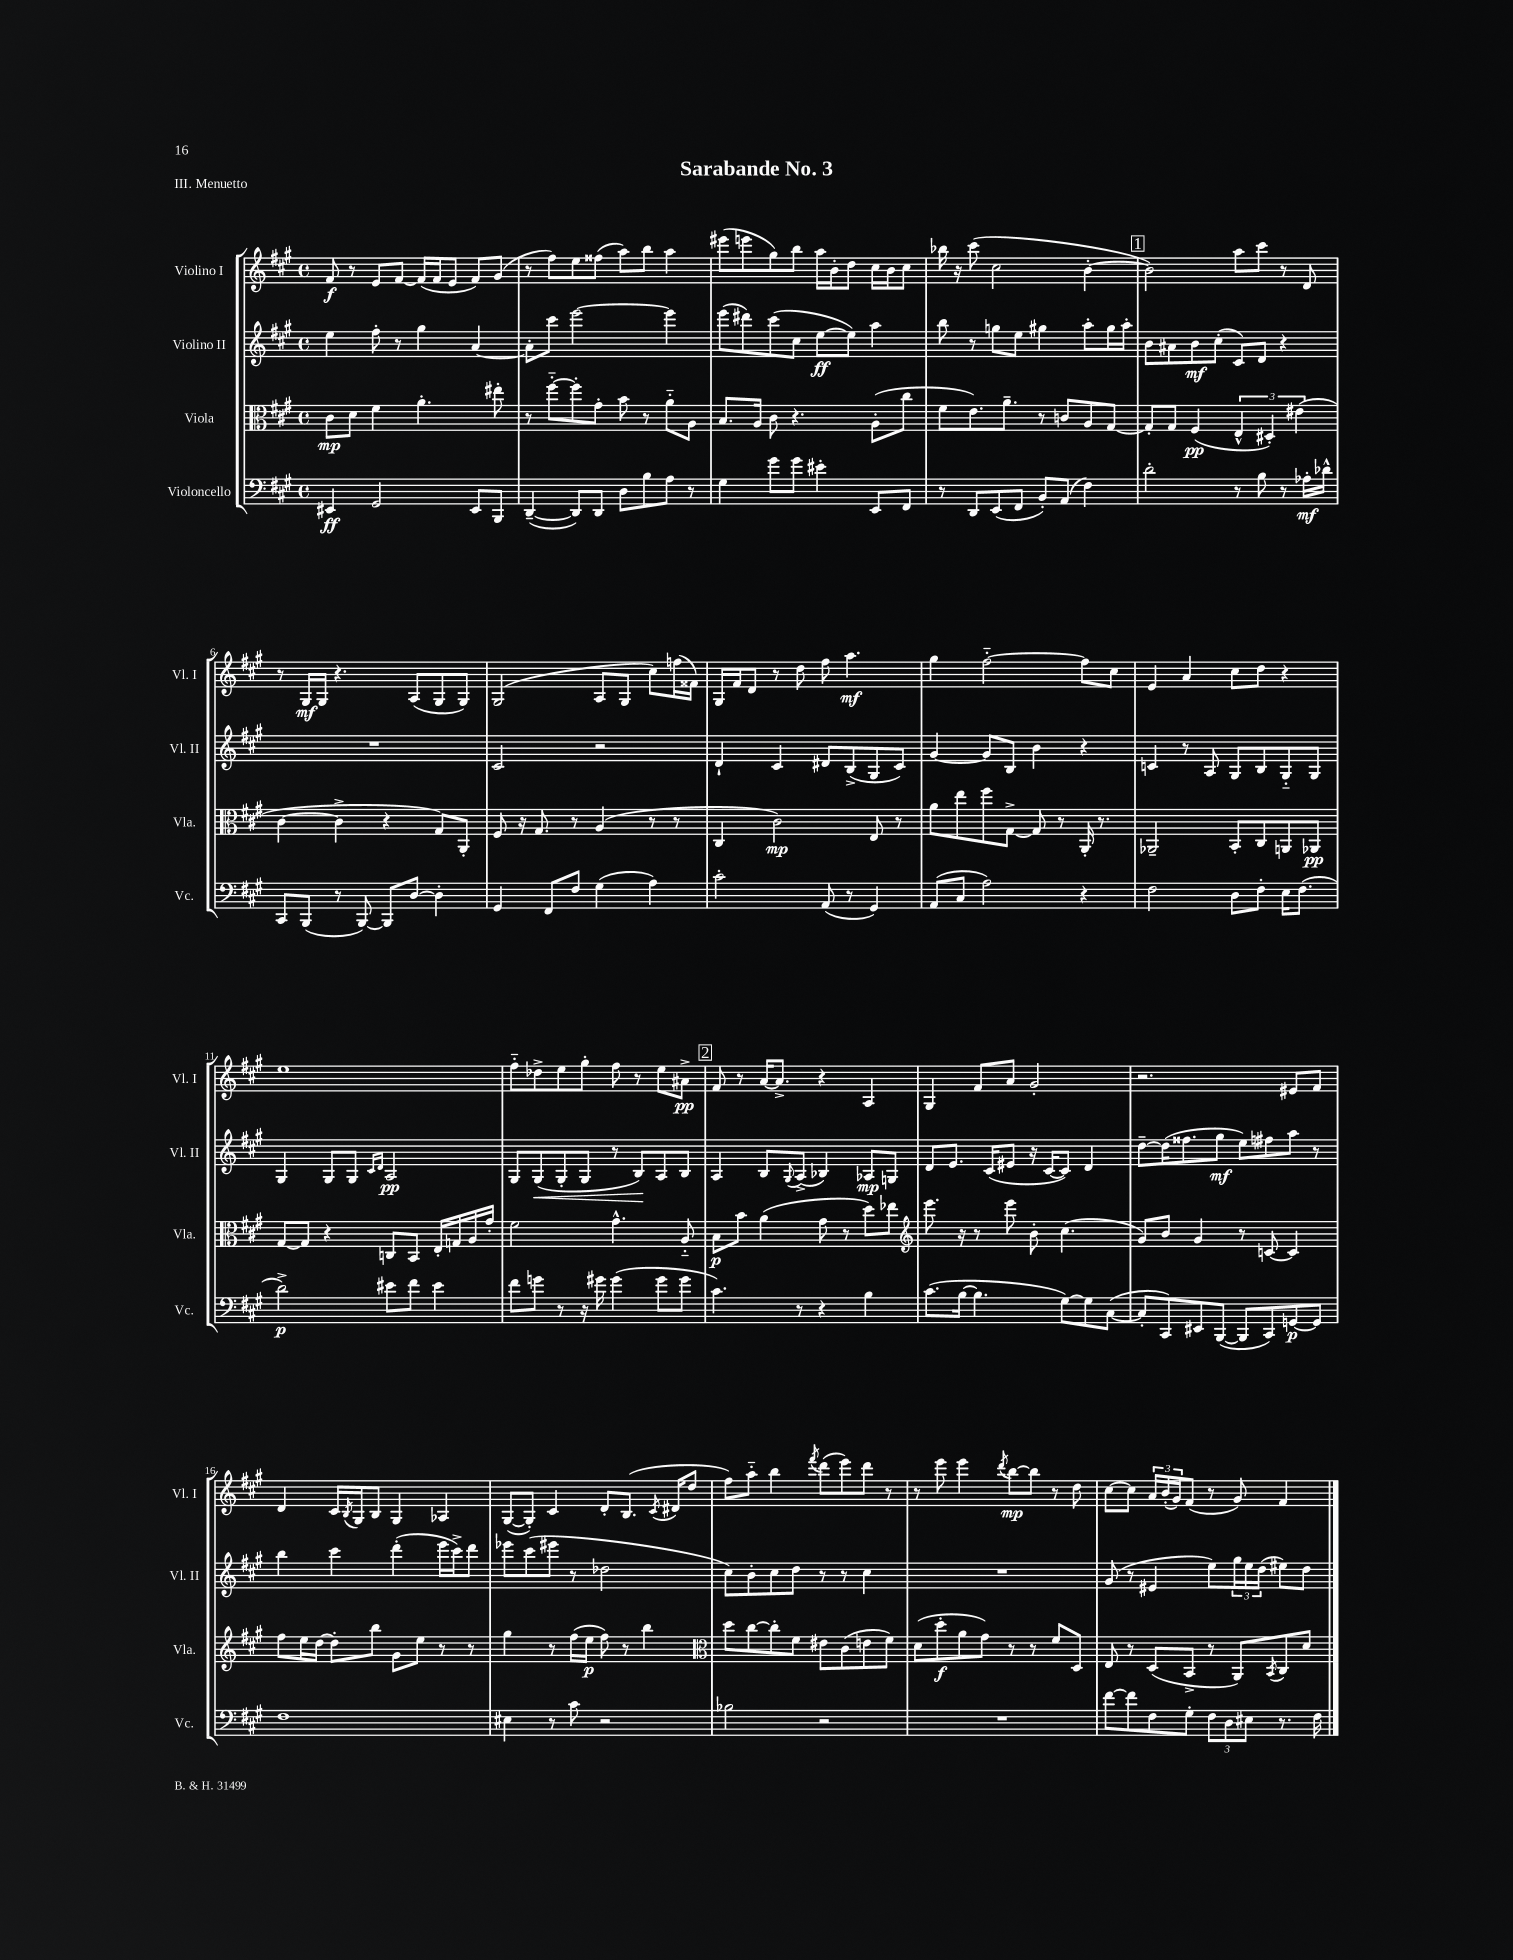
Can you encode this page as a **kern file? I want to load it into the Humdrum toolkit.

**kern	**dynam	**kern	**dynam	**kern	**dynam	**kern	**dynam
*part4	*part4	*part3	*part3	*part2	*part2	*part1	*part1
*staff4	*staff4	*staff3	*staff3	*staff2	*staff2	*staff1	*staff1
*I"Violoncello	*	*I"Viola	*	*I"Violino II	*	*I"Violino I	*
*I'Vc.	*	*I'Vla.	*	*I'Vl. II	*	*I'Vl. I	*
*clefF4	*	*clefC3	*	*clefG2	*	*clefG2	*
*k[f#c#g#]	*	*k[f#c#g#]	*	*k[f#c#g#]	*	*k[f#c#g#]	*
*M4/4	*	*M4/4	*	*M4/4	*	*M4/4	*
*met(c)	*	*met(c)	*	*met(c)	*	*met(c)	*
=1	=1	=1	=1	=1	=1	=1	=1
4EE#X/	ff	8c#\L	mp	4ee\	.	8f#/	f
.	.	8d\J	.	.	.	8r	.
2GG#/	.	4f#\	.	8ff#'\	.	8e/L	.
.	.	.	.	8r	.	[8f#/J	.
.	.	4.a'\	.	4gg#\	.	(16f#/LL]	.
.	.	.	.	.	.	16f#/J	.
.	.	.	.	.	.	8e/J	.
8EE#/L	.	.	.	[4a/	.	8f#/L)	.
8BBB/J	.	8ee#X'\	.	.	.	(8g#/J	.
=2	=2	=2	=2	=2	=2	=2	=2
([4DD~/	.	8r	.	8a'\L]	.	8r	.
.	.	[8ff#\L	.	8ccc#\J	.	8ff#\L)	.
8DD/L])	.	8ff#'\]	.	[2eee\	.	8ee\	.
8DD/J	.	8g#'\J	.	.	.	(8ff##X\J	.
8D\L	.	8b\	.	.	.	8aa\L)	.
8B\	.	8r	.	.	.	8bb\J	.
8A\J	.	8a\L	.	4eee\]	.	4aa\	.
8r	.	8A\J	.	.	.	.	.
=3	=3	=3	=3	=3	=3	=3	=3
4G#\	.	8.B/L	.	(8eee\L	.	(8eee#X\L	.
.	.	.	.	8ddd#X\)	.	8eeen\	.
.	.	16A/Jk	.	.	.	.	.
8g#\L	.	8c#\	.	(8ccc#\	.	8gg#\)	.
8g#\J	.	4.r	.	8cc#\J	.	8bb\J	.
4e#X'\	.	.	.	[8ee\L	ff	16aa\LL	.
.	.	.	.	.	.	16b'\J	.
.	.	.	.	8ee\J])	.	8dd\J	.
8EE/L	.	(8A'\L	.	4aa\	.	16cc#\LL	.
.	.	.	.	.	.	16b\J	.
8FF#/J	.	8cc#\J	.	.	.	8cc#\J	.
=4	=4	=4	=4	=4	=4	=4	=4
8r	.	8f#\L	.	8bb\	.	16bb-X\	.
.	.	.	.	.	.	16r	.
8DD/L	.	8.e\)	.	8r	.	(8ccc#\	.
(8EE/	.	.	.	8ggn\L	.	2cc#\	.
.	.	8.a~\J	.	.	.	.	.
8FF#/J	.	.	.	8ee\J	.	.	.
8BB'/L)	.	8r	.	4gg#X\	.	.	.
(8AA/J	.	8cn/L	.	.	.	.	.
4F#\)	.	8A/	.	8aa'\L	.	[4b'\	.
.	.	[8G#/J	.	16gg#\L	.	.	.
.	.	.	.	16aa'\JJ	.	.	.
!!LO:REH:place=s1:t=1
=5	=5	=5	=5	=5	=5	=5	=5
2d'\	.	8G#'/L]	.	8b\L	.	2b\])	.
.	.	8G#/J	.	8a#X\	.	.	.
.	.	(4F#/	pp	8b\	mf	.	.
.	.	.	.	(8cc#'\J	.	.	.
8r	.	6E^^/	.	8c#/L)	.	8aa\L	.
8B\	.	.	.	8d/J	.	8ccc#\J	.
.	.	6D#X'/)	.	.	.	.	.
8r	.	.	.	4r	.	8r	.
.	.	(6e#X\	.	.	.	.	.
16A-X'\LL	mf	.	.	.	.	8d/	.
16d-X^^\JJ	.	.	.	.	.	.	.
!!LO:LB:g=z
=6	=6	=6	=6	=6	=6	=6	=6
8CC#/L	.	[4c#\	.	1r	.	8r	.
(8BBB/J	.	.	.	.	.	16G#/LL	mf
.	.	.	.	.	.	16G#/JJ	.
8r	.	4c#^\]	.	.	.	4.r	.
[8BBB/)	.	.	.	.	.	.	.
8BBB/L]	.	4r	.	.	.	.	.
[8D/J	.	.	.	.	.	(8A/L	.
4D'\]	.	8G#/L)	.	.	.	8G#/	.
.	.	8AA'/J	.	.	.	8G#/J)	.
=7	=7	=7	=7	=7	=7	=7	=7
4GG#/	.	8F#/	.	2c#/	.	(2G#/	.
.	.	16r	.	.	.	.	.
.	.	8.G#/	.	.	.	.	.
8FF#/L	.	.	.	.	.	.	.
8F#/J	.	8r	.	.	.	.	.
(4G#\	.	(4A/	.	2r	.	8A/L	.
.	.	.	.	.	.	8G#/J	.
4A\)	.	8r	.	.	.	8cc#\L)	.
.	.	8r	.	.	.	(16ffn\L	.
.	.	.	.	.	.	16f##X\JJ)	.
=8	=8	=8	=8	=8	=8	=8	=8
2c#'\	.	4C#/	.	4d`/	.	16G#/LL	.
.	.	.	.	.	.	16f#/J	.
.	.	.	.	.	.	8d/J	.
.	.	2c#\)	mp	4c#/	.	8r	.
.	.	.	.	.	.	8dd\	.
(8AA/	.	.	.	8d#X/L	.	8ff#\	.
8r	.	.	.	(8B^/	.	4.aa\	mf
4GG#/)	.	8E/	.	8G#/	.	.	.
.	.	8r	.	8c#/J)	.	.	.
=9	=9	=9	=9	=9	=9	=9	=9
(8AA/L	.	8a\L	.	[4g#/	.	4gg#\	.
8C#/J	.	8ee\	.	.	.	.	.
2A\)	.	8ff#\	.	8g#/L]	.	[2ff#\	.
.	.	[8G#^\J	.	8B/J	.	.	.
.	.	8G#/]	.	4b\	.	.	.
.	.	8r	.	.	.	.	.
4r	.	16AA'/	.	4r	.	8ff#\L]	.
.	.	8.r	.	.	.	.	.
.	.	.	.	.	.	8cc#\J	.
=10	=10	=10	=10	=10	=10	=10	=10
2F#\	.	2AA-X~/	.	4cn/	.	4e/	.
.	.	.	.	8r	.	4a/	.
.	.	.	.	8A/	.	.	.
8D\L	.	8BB'/L	.	8G#/L	.	8cc#\L	.
8F#'\J	.	8C#/	.	8B/	.	8dd\J	.
16E\KL	.	8AAn/	.	8G#/	.	4r	.
(8.F#\J	.	.	.	.	.	.	.
.	.	8AA-X/J	pp	8G#/J	.	.	.
!!LO:LB:g=z
=11	=11	=11	=11	=11	=11	=11	=11
2d^\)	p	[8G#/L	.	4G#/	.	1ee	.
.	.	8G#/J]	.	.	.	.	.
.	.	4r	.	8G#/L	.	.	.
.	.	.	.	8G#/J	.	.	.
.	.	.	.	16qqc#/LL	.	.	.
.	.	.	.	16qqd/JJ	.	.	.
8e#X\L	.	8Cn/L	.	2A/	pp	.	.
8f#\J	.	8BB/J	.	.	.	.	.
4e#\	.	16E'/LL	.	.	.	.	.
.	.	16Gn/	.	.	.	.	.
.	.	16A/	.	.	.	.	.
.	.	16g#'/JJ	.	.	.	.	.
=12	=12	=12	=12	=12	=12	=12	=12
8f#\L	.	2f#\	.	8G#/L	.	8ff#\L	.
!	!	!	!	!	!LO:HP:b	!	!
8gn\J	.	.	.	(8G#/	<	8dd-X^\	.
8r	.	.	.	8G#'/	.	8ee\	.
16r	.	.	.	8G#/J	.	8gg#'\J	.
16g#X\	.	.	.	.	.	.	.
(4g#\	.	4.g#^^\	.	8r	.	8ff#\	.
.	.	.	.	8B/L)	.	8r	.
8g#\L	.	.	.	8A/	[	8ee\L	.
8g#\J	.	8A/	.	8B/J	.	8a#X^\J	pp
!!LO:REH:place=s1:t=2
=13	=13	=13	=13	=13	=13	=13	=13
4.c#\)	.	8B\L	p	4A/	.	8f#/	.
.	.	8b\J	.	.	.	8r	.
.	.	(4a\	.	8B/L	.	[16a/KL	.
.	.	.	.	.	.	8.a^/J]	.
.	.	.	.	8qqG#/	.	.	.
8r	.	.	.	(8A^/J	.	.	.
4r	.	8g#\	.	4B-X/)	.	4r	.
.	.	8r	.	.	.	.	.
4B\	.	8dd\L)	.	8A-X/L	mp	4A/	.
.	.	8ee-X\J	.	8Gn/J	.	.	.
=14	=14	=14	=14	=14	=14	=14	=14
*	*	*clefG2	*	*	*	*	*
(8.c#\L	.	8.eee\	.	8d/L	.	4G#/	.
.	.	.	.	8.e/J	.	.	.
[16B\Jk	.	16r	.	.	.	.	.
4.B\]	.	8r	.	.	.	8f#/L	.
.	.	.	.	(16c#/KL	.	.	.
.	.	8eee\	.	8e#X/J	.	8a/J	.
.	.	8b'\	.	16r	.	2g#'/	.
.	.	.	.	[16c#/KL	.	.	.
[8G#\L)	.	(4.cc#\	.	8c#/J])	.	.	.
8G#\]	.	.	.	4d/	.	.	.
([8C#\J	.	.	.	.	.	.	.
=15	=15	=15	=15	=15	=15	=15	=15
8C#'/L]	.	8g#/L)	.	[8dd~\L	.	2.r	.
8CC#/)	.	8b/J	.	(16dd\K]	.	.	.
.	.	.	.	8.ff##X\	.	.	.
8EE#X/	.	4g#/	.	.	.	.	.
([8BBB/J	.	.	.	8gg#\J	mf	.	.
8BBB/L]	.	8r	.	8ee\L)	.	.	.
8CC#/)	.	[8cn/	.	8ff#X\	.	.	.
[8GGn/	p	4c/]	.	8aa\J	.	8e#X/L	.
8GG/J]	.	.	.	8r	.	8f#/J	.
!!LO:LB:g=z
=16	=16	=16	=16	=16	=16	=16	=16
1F#	.	8ff#\L	.	4bb\	.	4d/	.
.	.	16ee\L	.	.	.	.	.
.	.	[16dd\JJ	.	.	.	.	.
.	.	8dd'\L]	.	4ccc#\	.	16c#/LL	.
.	.	.	.	.	.	8qB/	.
.	.	.	.	.	.	16G#/J	.
.	.	8bb\J	.	.	.	8B/J	.
.	.	8g#\L	.	(4ddd'\	.	4G#/	.
.	.	8ee\J	.	.	.	.	.
.	.	8r	.	16eee\LL	.	4A-X/	.
.	.	.	.	16ccc#^\J)	.	.	.
.	.	8r	.	8ddd\J	.	.	.
=17	=17	=17	=17	=17	=17	=17	=17
4E#X\	.	4gg#\	.	8eee-X\L	.	([8G#/L	.
.	.	.	.	(8ccc#\	.	8G#'/J])	.
8r	.	8r	.	8eee#X\J	.	4c#/	.
8c#\	.	(16ff#\LL	.	8r	.	.	.
.	.	16ee\JJ	p	.	.	.	.
2r	.	8ff#\)	.	2dd-X\	.	8d'/L	.
.	.	8r	.	.	.	(8.B/J	.
.	.	4bb\	.	.	.	.	.
.	.	.	.	.	.	8qc#/	.
.	.	.	.	.	.	16d#X/KL	.
.	.	.	.	.	.	8dd/J	.
=18	=18	=18	=18	=18	=18	=18	=18
*	*	*clefC3	*	*	*	*	*
2B-X\	.	8dd\L	.	8cc#\L)	.	8ff#\L)	.
.	.	[8cc#\	.	8b'\	.	8aa\J	.
.	.	8cc#'\]	.	8cc#\	.	4bb\	.
.	.	8f#\J	.	8dd\J	.	.	.
.	.	.	.	.	.	8qfff#/	.
2r	.	8e#X\L	.	8r	.	(8ddd\L	.
.	.	(8c#\	.	8r	.	8eee\)	.
.	.	8en\	.	4cc#\	.	8ddd\J	.
.	.	8f#\J)	.	.	.	8r	.
=19	=19	=19	=19	=19	=19	=19	=19
1r	.	(8d\L	.	1r	.	8r	.
.	.	8dd'\	f	.	.	8eee\	.
.	.	8a\	.	.	.	4eee\	.
.	.	8g#\J)	.	.	.	.	.
.	.	.	.	.	.	8qddd/	.
.	.	8r	.	.	.	[8bb\L	mp
.	.	8r	.	.	.	8bb\J]	.
.	.	8f#/L	.	.	.	8r	.
.	.	8D/J	.	.	.	8dd\	.
=20	=20	=20	=20	=20	=20	=20	=20
[8f#\L	.	8E/	.	(8g#/	.	[8cc#\L	.
8f#\]	.	8r	.	8r	.	8cc#\J]	.
8F#\	.	(8D/L	.	4e#X/	.	24a/LL	.
.	.	.	.	.	.	(24b'/	.
.	.	.	.	.	.	24g#/J)	.
8G#'\J	.	8BB^/J	.	.	.	(8f#/J	.
12F#\L	.	8r	.	8ee\L)	.	8r	.
12D\	.	.	.	.	.	.	.
.	.	8AA/L)	.	24gg#\L	.	8g#/)	.
12E#X\J	.	.	.	24ee\	.	.	.
.	.	.	.	(24dd\JJ	.	.	.
.	.	8qBB/	.	.	.	.	.
8.r	.	8C#/	.	8ee#X\L)	.	4f#/	.
.	.	8d/J	.	8dd\J	.	.	.
16F#\	.	.	.	.	.	.	.
==	==	==	==	==	==	==	==
*-	*-	*-	*-	*-	*-	*-	*-
